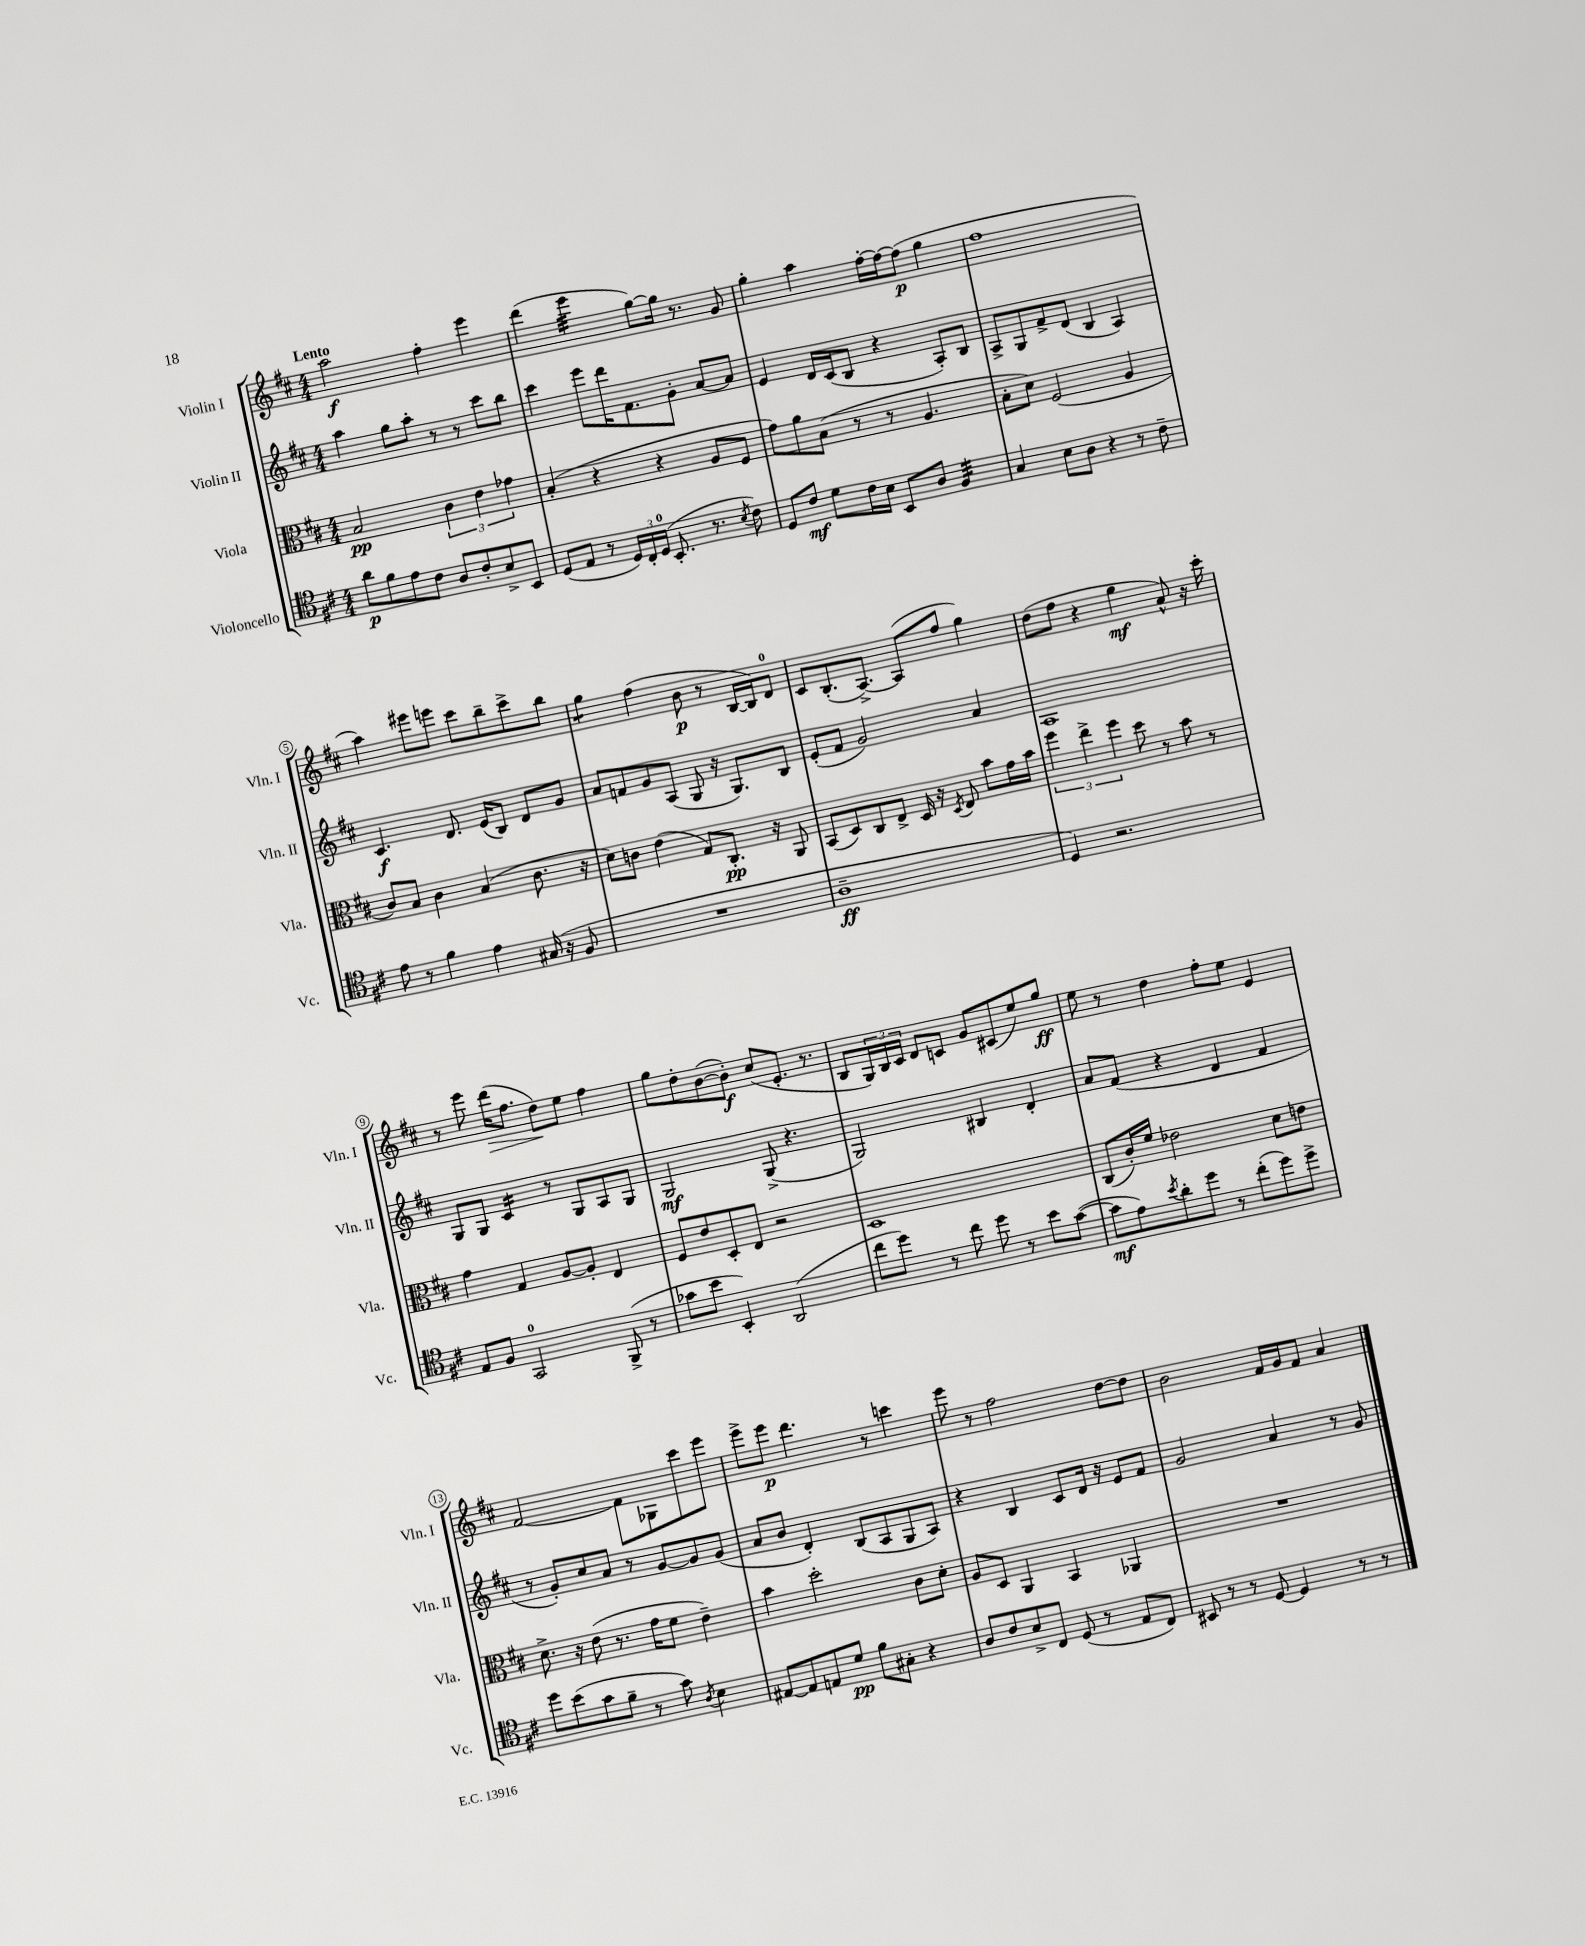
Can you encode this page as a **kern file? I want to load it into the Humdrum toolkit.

**kern	**kern	**kern	**kern
*staff4	*staff3	*staff2	*staff1
*clefC4	*clefC3	*clefG2	*clefG2
*k[f#c#]	*k[f#c#]	*k[f#c#]	*k[f#c#]
*M4/4	*M4/4	*M4/4	*M4/4
8a	2B	4aa	2aa
8f#	.	.	.
8e	.	8gg	.
8c#	.	8aa'	.
8A	6c#	8r	4ff#'
8c#'	.	8r	.
.	6e	.	.
8B^	.	8ccc#	4eee
.	6g-	.	.
8BB	.	8bb	.
=	=	=	=
(8D	(4B'	4ccc#	(4ddd
8E	.	.	.
8r	4r	8eee	4eee
24D)	.	16ddd	.
24C#'	.	.	.
.	.	8.f#	.
(24D	.	.	.
8.BB'	4r	.	[8gg)
.	.	8g'	16gg]
8.r	.	.	8.r
.	8A	[8a	.
8qB	.	.	.
8c#)	8F#	8a]	8g
=	=	=	=
8D	8g)	4e	4gg'
8c#	8a	.	.
8d	(8B	16d	4aa
.	.	(16c#	.
16c#	8r	8B	.
16B	.	.	.
8BB	8r	4r	[16ff#'
.	.	.	16ff#_
8A	4.A	.	(8ff#]
4F#	.	8A')	4gg
.	.	8B	.
=	=	=	=
4G	8B'	8A^	1ff#
.	8d)	8G	.
8B	(2F#	8f#^	.
8A	.	(8d	.
4r	.	4B	.
8r	4A	4A)	.
8c#~	.	.	.
=	=	=	=
8e	8c#)	4.c#	4aa)
8r	8B	.	.
4f#	4c#	.	8eee#
.	.	8.d	8eee
4e	(4B	.	8ccc#
.	.	(16e	.
.	.	8B)	8bb~
(16G#	8.c#	8d	8ccc#^
16r	.	.	.
8F#	.	8g	8bb
.	16r	.	.
=	=	=	=
1r	8d)	8a	4gg
.	8c	8f	.
.	(4e	8g	(4ff#
.	.	(8A	.
.	8G)	8G	8b
.	8.C#'	16r	8r
.	.	8.G)	.
.	.	.	[16B
.	16r	.	16B])
.	8AA	8B	8d
=	=	=	=
1A~	(8BB	(8e'	8c#
.	8D)	8f#	(8.B'
.	8C#	2g)	.
.	.	.	[8.A^)
.	8E^	.	.
.	16D	.	(8A]
.	16r	.	.
.	8qD	.	.
.	8E	.	8ff#
.	8b	4a	4gg)
.	16g	.	.
.	16b	.	.
=	=	=	=
4D)	6ff#	1A	(8dd
.	.	.	8ff#
.	6ee^	.	.
2.r	.	.	4r
.	6ff#	.	.
.	8dd	.	4gg
.	8r	.	.
.	8b	.	8a^^)
.	8r	.	16r
.	.	.	16ccc#'
=	=	=	=
8E	4g	8G	8r
8F#	.	8G	8eee
2GG	4G	4c#	(16ddd
.	.	.	8.ff#
.	[8A	8r	8dd)
.	8A']	8G	8ee
(8FF#^	4E	8A	4ff#
8r	.	8G	.
=	=	=	=
8g-	8F#	2G	8gg
8b	8e	.	8dd'
4BB')	8D'	.	([8b
.	8E	.	8b'])
(2AA	2r	(8G^	(8cc#
.	.	4.r	8.e'
.	.	.	8.r
=	=	=	=
8cc#	1D	2G)	8B
8dd)	.	.	24G)
.	.	.	24B
.	.	.	24c#
8r	.	.	8d
8cc#	.	.	8c
8dd	.	4B#	8g
8r	.	.	(8c#
8b	.	4d'	8ee)
([8g	.	.	8gg
=	=	=	=
8g]	(8C#	8a	8ee
8e)	16c#')	(8f#	8r
.	16f#	.	.
8qb	.	.	.
8a'	2e-	4r	4dd
8dd	.	.	.
8r	.	4d	8ff#'
(8cc#'	.	.	8ee
8dd)	8d	4f#	4e
8dd^	8e	.	.
=	=	=	=
8dd	8.d^	8r	[2f#
(8b	.	8g')	.
.	16r	.	.
8g	(8e	8cc#	.
8f#~	8.r	8a	.
8r	.	8r	8f#]
.	16g	.	.
8g)	8f#	[8g	8G-
8qA	.	.	.
4B	4e~)	8g]	8ccc#
.	.	(8g	8eee
=	=	=	=
[8E#	4b	8a	8eee^
8E#]	.	8b	8eee
8E	2dd'	4d')	4.ddd
8d	.	.	.
8f#	.	(8B	.
8G#'	.	8A	8r
4r	8c#	8G	4ccc
.	8d'	8A)	.
=	=	=	=
8A	8A	4r	8eee
8c#	8D	.	8r
8B^	4AA	4B	2ff#
8C#	.	.	.
(8D	4BB	8c#	.
8r	.	16d	.
.	.	16r	.
8E	4AA-	8e	[8dd
8C#)	.	8f#	8dd]
=	=	=	=
8BB#	1r	2g	2b
8r	.	.	.
8r	.	.	.
[8D	.	.	.
4D]	.	4a	16f#
.	.	.	16g
.	.	.	8f#
8r	.	8r	4a
8r	.	8g	.
==	==	==	==
*-	*-	*-	*-
